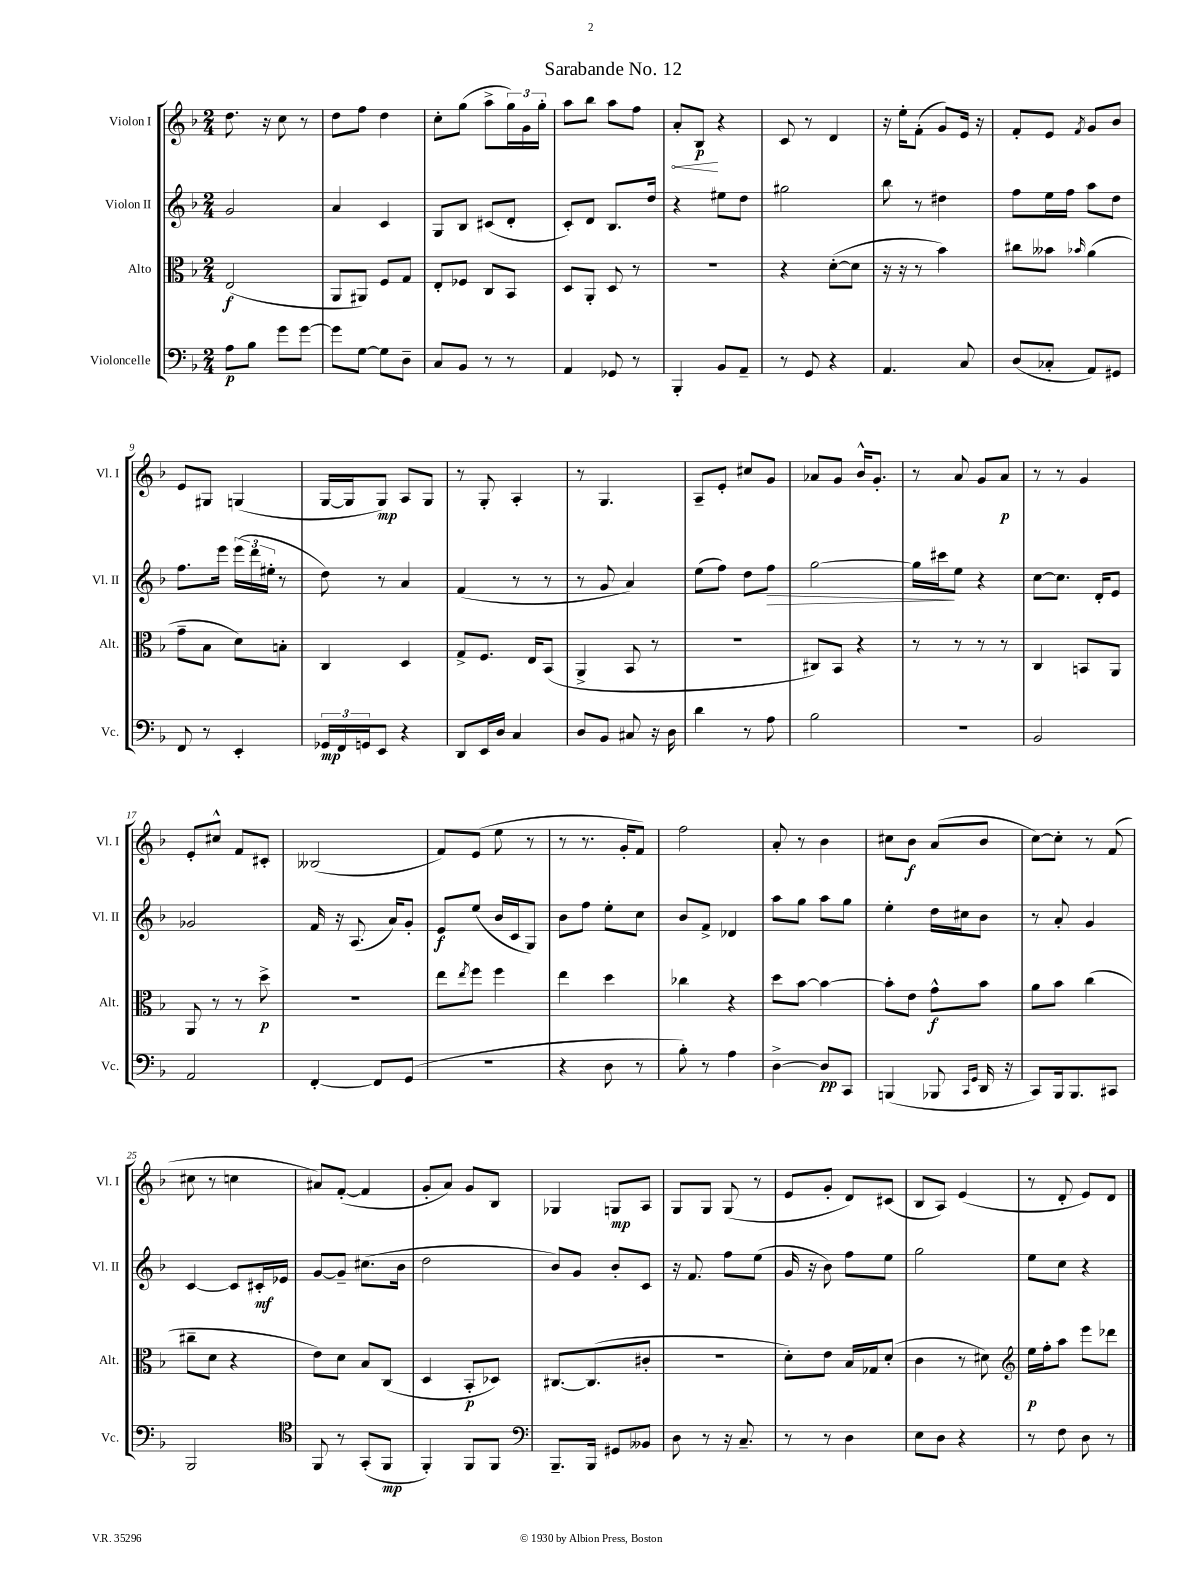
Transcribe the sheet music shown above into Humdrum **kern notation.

**kern	**dynam	**kern	**dynam	**kern	**dynam	**kern	**dynam
*part4	*part4	*part3	*part3	*part2	*part2	*part1	*part1
*staff4	*staff4	*staff3	*staff3	*staff2	*staff2	*staff1	*staff1
*I"Violoncelle	*	*I"Alto	*	*I"Violon II	*	*I"Violon I	*
*I'Vc.	*	*I'Alt.	*	*I'Vl. II	*	*I'Vl. I	*
*clefF4	*	*clefC3	*	*clefG2	*	*clefG2	*
*k[b-]	*	*k[b-]	*	*k[b-]	*	*k[b-]	*
*M2/4	*	*M2/4	*	*M2/4	*	*M2/4	*
=1	=1	=1	=1	=1	=1	=1	=1
8A\L	p	(2E/	f	2g/	.	8.dd\	.
8B-\J	.	.	.	.	.	.	.
.	.	.	.	.	.	16r	.
8g\L	.	.	.	.	.	8cc\	.
[8g\J	.	.	.	.	.	8r	.
=2	=2	=2	=2	=2	=2	=2	=2
8g\L]	.	8AA/L	.	4a/	.	8dd\L	.
[8G\J	.	8AA#X/J)	.	.	.	8ff\J	.
8G\L]	.	8F/L	.	4c/	.	4dd\	.
8D~\J	.	8G/J	.	.	.	.	.
=3	=3	=3	=3	=3	=3	=3	=3
8C/L	.	8E'/L	.	8G/L	.	8cc'\L	.
8BB-/J	.	8F-X/J	.	8B-/J	.	(8gg\J	.
8r	.	8C/L	.	(8c#X/L	.	8aa^\L	.
8r	.	8BB-/J	.	8d'/J	.	24gg\L)	.
.	.	.	.	.	.	24g\	.
.	.	.	.	.	.	24gg'\JJ	.
=4	=4	=4	=4	=4	=4	=4	=4
4AA/	.	8D/L	.	8c'/L)	.	8aa\L	.
.	.	8AA'/J	.	8d/J	.	8bb-\J	.
8GG-X/	.	8D/	.	8.B-/L	.	8aa\L	.
8r	.	8r	.	.	.	8ff\J	.
.	.	.	.	16dd/Jk	.	.	.
=5	=5	=5	=5	=5	=5	=5	=5
!	!	!	!	!	!	!	!LO:HP:b
4BBB-'/	.	2r	.	4r	.	8a'/L	<
.	.	.	.	.	.	8B-/J	p
8BB-/L	.	.	.	8ee#X\L	.	4r	[
8AA~/J	.	.	.	8dd\J	.	.	.
=6	=6	=6	=6	=6	=6	=6	=6
8r	.	4r	.	2gg#X\	.	8c/	.
8GG/	.	.	.	.	.	8r	.
4r	.	([8d'\L	.	.	.	4d/	.
.	.	8d\J]	.	.	.	.	.
=7	=7	=7	=7	=7	=7	=7	=7
4.AA/	.	16r	.	8bb-\	.	16r	.
.	.	16r	.	.	.	16ee'\KL	.
.	.	8r	.	8r	.	(8f'\J	.
.	.	4b-\)	.	4dd#X\	.	8g/L)	.
8C/	.	.	.	.	.	16e/Jk	.
.	.	.	.	.	.	16r	.
=8	=8	=8	=8	=8	=8	=8	=8
(8D/L	.	8cc#X\L	.	8ff\L	.	8f'/L	.
8C-X'/J	.	8b--X\J	.	16ee\L	.	8e/J	.
.	.	.	.	16ff\JJ	.	.	.
.	.	16qqb-X/	.	.	.	8qf/	.
8AA/L)	.	(4a\	.	8aa\L	.	8g/L	.
8GG#X/J	.	.	.	8dd\J	.	8b-/J	.
!!LO:LB:g=z
=9	=9	=9	=9	=9	=9	=9	=9
8FF/	.	8g~\L	.	8.ff\L	.	8e/L	.
8r	.	8B-\J	.	.	.	8G#X/J	.
.	.	.	.	16eee\Jk	.	.	.
4EE'/	.	8d\L)	.	(24eee\LL	.	(4Gn/	.
.	.	.	.	24ddd\	.	.	.
.	.	.	.	24ee#X'\JJ	.	.	.
.	.	8Bn'\J	.	8r	.	.	.
=10	=10	=10	=10	=10	=10	=10	=10
24GG-X/LL	mp	4C/	.	8dd\)	.	[16G/LL	.
24FF/	.	.	.	.	.	.	.
.	.	.	.	.	.	16G/J]	.
24GGn/J	.	.	.	.	.	.	.
8EE/J	.	.	.	8r	.	8G/J)	mp
4r	.	4D/	.	4a/	.	8A/L	.
.	.	.	.	.	.	8G/J	.
=11	=11	=11	=11	=11	=11	=11	=11
8DD/L	.	8G^/L	.	(4f/	.	8r	.
16EE/L	.	8.F/J	.	.	.	8G'/	.
16D/JJ	.	.	.	.	.	.	.
4C/	.	.	.	8r	.	4A'/	.
.	.	16E/KL	.	.	.	.	.
.	.	(8BB-/J	.	8r	.	.	.
=12	=12	=12	=12	=12	=12	=12	=12
8D/L	.	4AA^/	.	8r	.	8r	.
8BB-/J	.	.	.	8g/	.	4.G/	.
8C#X/	.	8BB-/	.	4a/)	.	.	.
16r	.	8r	.	.	.	.	.
16D\	.	.	.	.	.	.	.
=13	=13	=13	=13	=13	=13	=13	=13
4d\	.	2r	.	(8ee\L	.	8A~/L	.
.	.	.	.	8ff\J)	.	8e'/J	.
8r	.	.	.	8dd\L	.	8cc#X/L	.
!	!	!	!	!	!LO:HP:b	!	!
8A\	.	.	.	8ff\J	>	8g/J	.
=14	=14	=14	=14	=14	=14	=14	=14
2B-\	.	8C#X/L)	.	[2gg\	.	8a-X/L	.
.	.	8BB-/J	.	.	.	8g/J	.
.	.	4r	.	.	.	16b-^^/KL	.
.	.	.	.	.	.	8.g'/J	.
=15	=15	=15	=15	=15	=15	=15	=15
2r	.	8r	.	16gg\LL]	.	8r	.
.	.	.	.	16ccc#X\J	.	.	.
.	.	8r	.	8ee\J	]	8a/	.
.	.	8r	.	4r	.	8g/L	.
.	.	8r	.	.	.	8a/J	p
=16	=16	=16	=16	=16	=16	=16	=16
2BB-/	.	4C/	.	[8cc\L	.	8r	.
.	.	.	.	8.cc\J]	.	8r	.
.	.	8BBn/L	.	.	.	4g/	.
.	.	.	.	16d'/KL	.	.	.
.	.	8AA/J	.	8e/J	.	.	.
!!LO:LB:g=z
=17	=17	=17	=17	=17	=17	=17	=17
2AA/	.	8AA/	.	2g-X/	.	8e'/L	.
.	.	8r	.	.	.	8cc#X^^/J	.
.	.	8r	.	.	.	8f/L	.
.	.	8dd^\	p	.	.	8c#X'/J	.
=18	=18	=18	=18	=18	=18	=18	=18
[4FF'/	.	2r	.	16f/	.	(2B--X/	.
.	.	.	.	16r	.	.	.
.	.	.	.	(8.A/	.	.	.
8FF/L]	.	.	.	.	.	.	.
.	.	.	.	16a/KL)	.	.	.
(8GG/J	.	.	.	8g'/J	.	.	.
=19	=19	=19	=19	=19	=19	=19	=19
2r	.	8ee\L	.	8e/L	f	8f/L)	.
.	.	8qee/	.	.	.	.	.
.	.	8ff\J	.	(8ee/J	.	(8e/J	.
.	.	4ff\	.	16b-/LL	.	8ee\	.
.	.	.	.	16c/J	.	.	.
.	.	.	.	8G/J)	.	8r	.
=20	=20	=20	=20	=20	=20	=20	=20
4r	.	4ee\	.	8b-\L	.	8r	.
.	.	.	.	8ff\J	.	8.r	.
8D\	.	4dd\	.	8ee'\L	.	.	.
.	.	.	.	.	.	16g'/KL	.
8r	.	.	.	8cc\J	.	8f/J)	.
=21	=21	=21	=21	=21	=21	=21	=21
8B-'\)	.	4cc-X\	.	8b-/L	.	2ff\	.
8r	.	.	.	8f^/J	.	.	.
4A\	.	4r	.	4d-X/	.	.	.
=22	=22	=22	=22	=22	=22	=22	=22
[4D^\	.	8dd\L	.	8aa\L	.	8a'/	.
.	.	[8b-\J	.	8gg\J	.	8r	.
8D/L]	pp	4b-\_	.	8aa\L	.	4b-\	.
8CC/J	.	.	.	8gg\J	.	.	.
=23	=23	=23	=23	=23	=23	=23	=23
(4BBBn/	.	8b-'\L]	.	4ee'\	.	8cc#X\L	.
.	.	8e\J	.	.	.	8b-\J	f
8BBB-X/	.	8g^^\L	f	16dd\LL	.	(8a/L	.
.	.	.	.	16cc#X\J	.	.	.
16qqCC/LL	.	.	.	.	.	.	.
16qqGG/JJ	.	.	.	.	.	.	.
16DD/	.	8b-\J	.	8b-\J	.	8b-/J	.
16r	.	.	.	.	.	.	.
=24	=24	=24	=24	=24	=24	=24	=24
8CC/L)	.	8a\L	.	8r	.	[8cc\L)	.
16BBB-/k	.	8b-\J	.	8a'/	.	8cc'\J]	.
8.BBB-/	.	.	.	.	.	.	.
.	.	(4cc\	.	4g/	.	8r	.
8CC#X/J	.	.	.	.	.	(8f/	.
!!LO:LB:g=z
=25	=25	=25	=25	=25	=25	=25	=25
2BBB-/	.	8cc#X~\L	.	[4c/	.	8cc#X\	.
.	.	8d\J	.	.	.	8r	.
.	.	4r	.	8c/L]	.	4ccn\	.
.	.	.	.	16c#X'/L	mf	.	.
.	.	.	.	16e-X/JJ	.	.	.
=26	=26	=26	=26	=26	=26	=26	=26
*clefC4	*	*	*	*	*	*	*
8FF/	.	8e\L)	.	[8g/L	.	8a#X/L)	.
8r	.	8d\J	.	8g~/J]	.	([8f'/J	.
(8GG'/L	.	8B-/L	.	(8.cc#X\L	.	4f/]	.
8FF/J	mp	(8C/J	.	.	.	.	.
.	.	.	.	16b-\Jk	.	.	.
=27	=27	=27	=27	=27	=27	=27	=27
4FF'/)	.	4D/	.	2dd\	.	8g'/L	.
.	.	.	.	.	.	8a/J)	.
8FF/L	.	8BB-'/L	p	.	.	8g/L	.
8FF/J	.	8D-X/J)	.	.	.	8B-/J	.
=28	=28	=28	=28	=28	=28	=28	=28
*clefF4	*	*	*	*	*	*	*
8.BBB-~/L	.	[8.C#X/L	.	8b-/L)	.	4G-X/	.
.	.	.	.	8g/J	.	.	.
16BBB-/Jk	.	(8.C#/]	.	.	.	.	.
8GG#X/L	.	.	.	8b-'/L	.	8Gn/L	mp
8BB--X/J	.	8c#X'/J	.	8c/J	.	8A/J	.
=29	=29	=29	=29	=29	=29	=29	=29
8D\	.	2r	.	16r	.	8G/L	.
.	.	.	.	8.f/	.	.	.
8r	.	.	.	.	.	8G/J	.
16r	.	.	.	8ff\L	.	(8G/	.
8.C~/	.	.	.	.	.	.	.
.	.	.	.	(8ee\J	.	8r	.
=30	=30	=30	=30	=30	=30	=30	=30
8r	.	8d'\L)	.	16g/	.	8e/L	.
.	.	.	.	16r	.	.	.
8r	.	8e\J	.	8b-\)	.	8g'/J	.
4D\	.	16B-/LL	.	8ff\L	.	8d/L)	.
.	.	16G-X/J	.	.	.	.	.
.	.	(8d'/J	.	8ee\J	.	(8c#X/J	.
=31	=31	=31	=31	=31	=31	=31	=31
8E\L	.	4c\	.	2gg\	.	8B-/L	.
8D\J	.	.	.	.	.	8A/J)	.
4r	.	8r	.	.	.	(4e/	.
.	.	8d#X\)	.	.	.	.	.
=32	=32	=32	=32	=32	=32	=32	=32
*	*	*clefG2	*	*	*	*	*
8r	.	16ee\LL	p	8ee\L	.	8r	.
.	.	16ff'\J	.	.	.	.	.
8F\	.	8aa\J	.	8cc\J	.	8d'/	.
8D\	.	8eee\L	.	4r	.	8e/L)	.
8r	.	8ddd-X\J	.	.	.	8d/J	.
==	==	==	==	==	==	==	==
*-	*-	*-	*-	*-	*-	*-	*-
